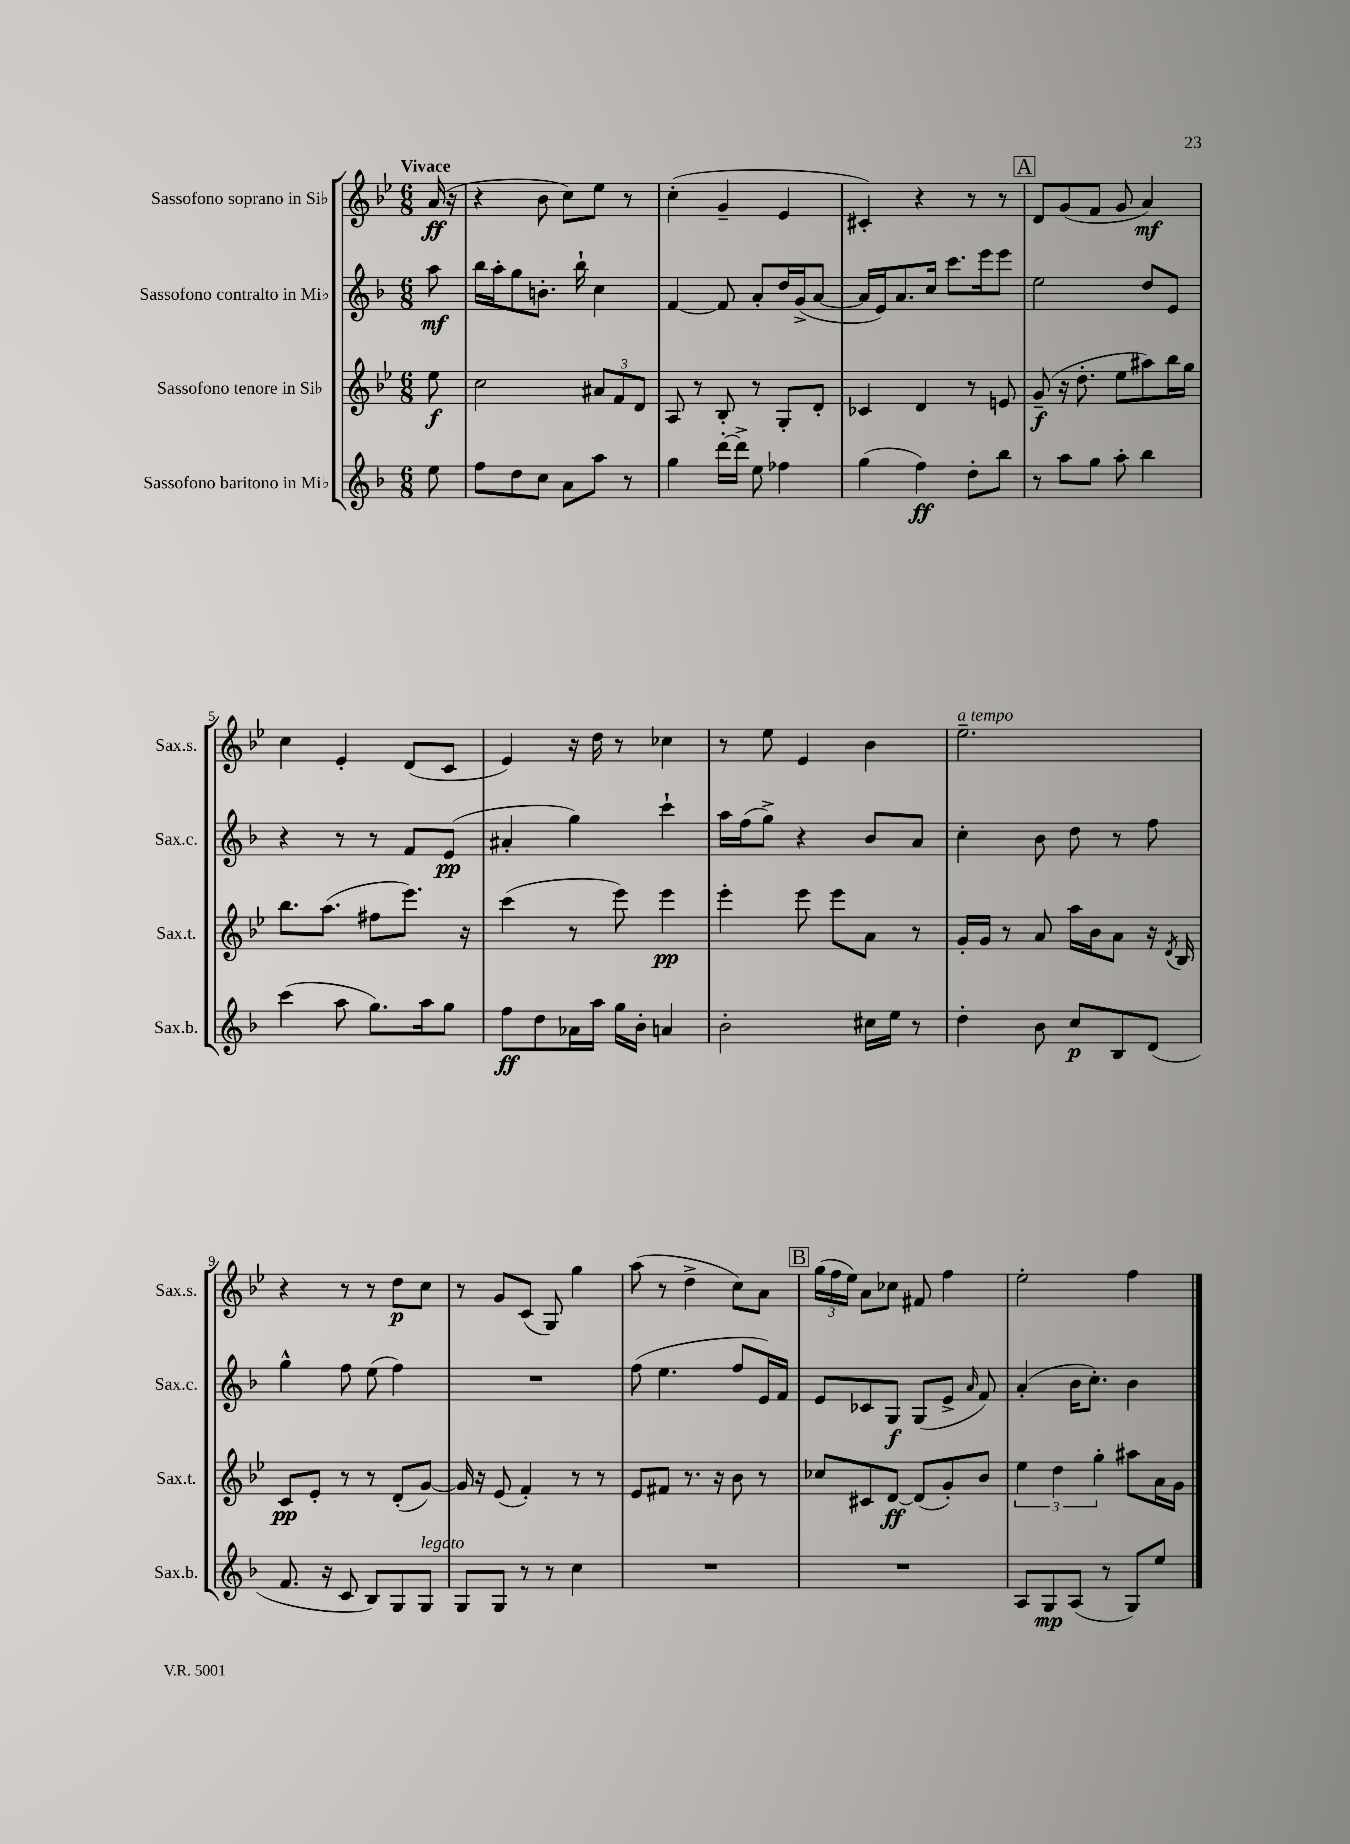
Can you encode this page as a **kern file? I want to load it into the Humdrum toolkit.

**kern	**dynam	**kern	**dynam	**kern	**dynam	**kern	**dynam
*part4	*part4	*part3	*part3	*part2	*part2	*part1	*part1
*staff4	*staff4	*staff3	*staff3	*staff2	*staff2	*staff1	*staff1
*I"Sassofono baritono in Mi♭	*	*I"Sassofono tenore in Si♭	*	*I"Sassofono contralto in Mi♭	*	*I"Sassofono soprano in Si♭	*
*I'Sax.b.	*	*I'Sax.t.	*	*I'Sax.c.	*	*I'Sax.s.	*
*clefG2	*	*clefG2	*	*clefG2	*	*clefG2	*
*k[b-]	*	*k[b-e-]	*	*k[b-]	*	*k[b-e-]	*
*M6/8	*	*M6/8	*	*M6/8	*	*M6/8	*
=	=	=	=	=	=	=	=
!	!	!	!	!	!	!LO:TX:a:B:t=Vivace	!
8ee\	.	8ee-\	f	8aa\	mf	(16a/	ff
.	.	.	.	.	.	16r	.
=1	=1	=1	=1	=1	=1	=1	=1
8ff\L	.	2cc\	.	16bb-\LL	.	4r	.
.	.	.	.	16aa'\J	.	.	.
8dd\	.	.	.	8gg\	.	.	.
8cc\J	.	.	.	8.bn'\J	.	8b-\	.
8a\L	.	.	.	.	.	8cc\L)	.
.	.	.	.	16bb-`\	.	.	.
8aa\J	.	12a#X/L	.	4cc\	.	8ee-\J	.
.	.	12f/	.	.	.	.	.
8r	.	.	.	.	.	8r	.
.	.	12d/J	.	.	.	.	.
=2	=2	=2	=2	=2	=2	=2	=2
4gg\	.	8A/	.	[4f/	.	(4cc'\	.
.	.	8r	.	.	.	.	.
[16ddd'\LL	.	8B-'/	.	8f/]	.	4g~/	.
16ddd^\JJ]	.	.	.	.	.	.	.
8ee\	.	8r	.	8a'/L	.	.	.
4ff-X\	.	8G'/L	.	16dd/L	.	4e-/	.
.	.	.	.	(16g^/J	.	.	.
.	.	8d'/J	.	[8a/J	.	.	.
=3	=3	=3	=3	=3	=3	=3	=3
(4gg\	.	4c-X/	.	16a/LL]	.	4c#X'/)	.
.	.	.	.	16e/J)	.	.	.
.	.	.	.	8.a/	.	.	.
4ff\)	ff	4d/	.	.	.	4r	.
.	.	.	.	16cc/Jk	.	.	.
.	.	.	.	8.ccc\L	.	.	.
8dd'\L	.	8r	.	.	.	8r	.
.	.	.	.	16eee\k	.	.	.
8bb-\J	.	8en/	.	8eee\J	.	8r	.
!!LO:REH:place=s1:t=A
=4	=4	=4	=4	=4	=4	=4	=4
8r	.	(8g~/	f	2ee\	.	8d/L	.
8aa\L	.	16r	.	.	.	(8g/	.
.	.	8.dd'\	.	.	.	.	.
8gg\J	.	.	.	.	.	8f/J	.
8aa'\	.	8ee-\L	.	.	.	8g/	.
4bb-\	.	8aa#X\)	.	8dd/L	.	4a/)	mf
.	.	16bb-\L	.	8e/J	.	.	.
.	.	16gg\JJ	.	.	.	.	.
!!LO:LB:g=z
=5	=5	=5	=5	=5	=5	=5	=5
(4ccc\	.	8.bb-\L	.	4r	.	4cc\	.
.	.	(8.aa\J	.	.	.	.	.
8aa\	.	.	.	8r	.	4e-'/	.
8.gg\L)	.	8ff#X\L	.	8r	.	.	.
.	.	8.eee-\J)	.	8f/L	.	(8d/L	.
16aa\k	.	.	.	.	.	.	.
8gg\J	.	.	.	(8e/J	pp	8c/J	.
.	.	16r	.	.	.	.	.
=6	=6	=6	=6	=6	=6	=6	=6
8ff\L	ff	(4ccc\	.	4a#X'/	.	4e-/)	.
8dd\	.	.	.	.	.	.	.
16a-X\L	.	8r	.	4gg\)	.	16r	.
16aa\JJ	.	.	.	.	.	16dd\	.
16gg\LL	.	8eee-\)	.	.	.	8r	.
16b-'\JJ	.	.	.	.	.	.	.
4an/	.	4eee-\	pp	4ccc`\	.	4cc-X\	.
=7	=7	=7	=7	=7	=7	=7	=7
2b-'\	.	4eee-'\	.	16aa\LL	.	8r	.
.	.	.	.	(16ff\J	.	.	.
.	.	.	.	8gg^\J)	.	8ee-\	.
.	.	8eee-\	.	4r	.	4e-/	.
.	.	8eee-\L	.	.	.	.	.
16cc#X\LL	.	8a\J	.	8b-/L	.	4b-\	.
16ee\JJ	.	.	.	.	.	.	.
8r	.	8r	.	8a/J	.	.	.
=8	=8	=8	=8	=8	=8	=8	=8
!	!	!	!	!	!	!LO:TX:a:i:t=a tempo	!
4dd'\	.	16g'/LL	.	4cc'\	.	2.ee-~\	.
.	.	16g/JJ	.	.	.	.	.
.	.	8r	.	.	.	.	.
8b-\	.	8a/	.	8b-\	.	.	.
8cc/L	p	16aa\LL	.	8dd\	.	.	.
.	.	16b-\J	.	.	.	.	.
8B-/	.	8a\J	.	8r	.	.	.
(8d/J	.	16r	.	8ff\	.	.	.
.	.	8qd/	.	.	.	.	.
.	.	16B-/	.	.	.	.	.
!!LO:LB:g=z
=9	=9	=9	=9	=9	=9	=9	=9
8.f/	.	8c/L	pp	4gg^^\	.	4r	.
.	.	8e-'/J	.	.	.	.	.
16r	.	.	.	.	.	.	.
8c/	.	8r	.	8ff\	.	8r	.
8B-/L)	.	8r	.	(8ee\	.	8r	.
8G/	.	(8d'/L	.	4ff\)	.	8dd\L	p
!LO:TX:a:i:t=legato	!	!	!	!	!	!	!
8G/J	.	[8g/J)	.	.	.	8cc\J	.
=10	=10	=10	=10	=10	=10	=10	=10
8G/L	.	16g/]	.	2.r	.	8r	.
.	.	16r	.	.	.	.	.
8G/J	.	(8e-/	.	.	.	8g/L	.
8r	.	4f'/)	.	.	.	(8c/J	.
8r	.	.	.	.	.	8G/)	.
4cc\	.	8r	.	.	.	4gg\	.
.	.	8r	.	.	.	.	.
=11	=11	=11	=11	=11	=11	=11	=11
2.r	.	8e-/L	.	(8ff\	.	(8aa\	.
.	.	8f#X/J	.	4.ee\	.	8r	.
.	.	8.r	.	.	.	4dd^\	.
.	.	16r	.	.	.	.	.
.	.	8b-\	.	8ff/L	.	8cc\L)	.
.	.	8r	.	16e/L)	.	8a\J	.
.	.	.	.	16f/JJ	.	.	.
!!LO:REH:place=s1:t=B
=12	=12	=12	=12	=12	=12	=12	=12
2.r	.	8cc-X/L	.	8e/L	.	(24gg\LL	.
.	.	.	.	.	.	24ff\	.
.	.	.	.	.	.	24ee-\JJ)	.
.	.	8c#X/	.	8c-X/	.	8a\L	.
.	.	[8d/J	ff	8G/J	f	8cc-X\J	.
.	.	(8d/L]	.	(8G/L	.	8f#X/	.
.	.	8g'/)	.	8e^/J	.	4ff\	.
.	.	.	.	16qqa/	.	.	.
.	.	8b-/J	.	8f/)	.	.	.
=13	=13	=13	=13	=13	=13	=13	=13
8A/L	.	6ee-\	.	(4a'/	.	2ee-'\	.
8G/	mp	.	.	.	.	.	.
.	.	6dd\	.	.	.	.	.
(8A/J	.	.	.	16b-\KL	.	.	.
.	.	.	.	8.cc'\J)	.	.	.
.	.	6gg'\	.	.	.	.	.
8r	.	.	.	.	.	.	.
8G/L)	.	8aa#X\L	.	4b-\	.	4ff\	.
8ee/J	.	16a\L	.	.	.	.	.
.	.	16g\JJ	.	.	.	.	.
==	==	==	==	==	==	==	==
*-	*-	*-	*-	*-	*-	*-	*-
